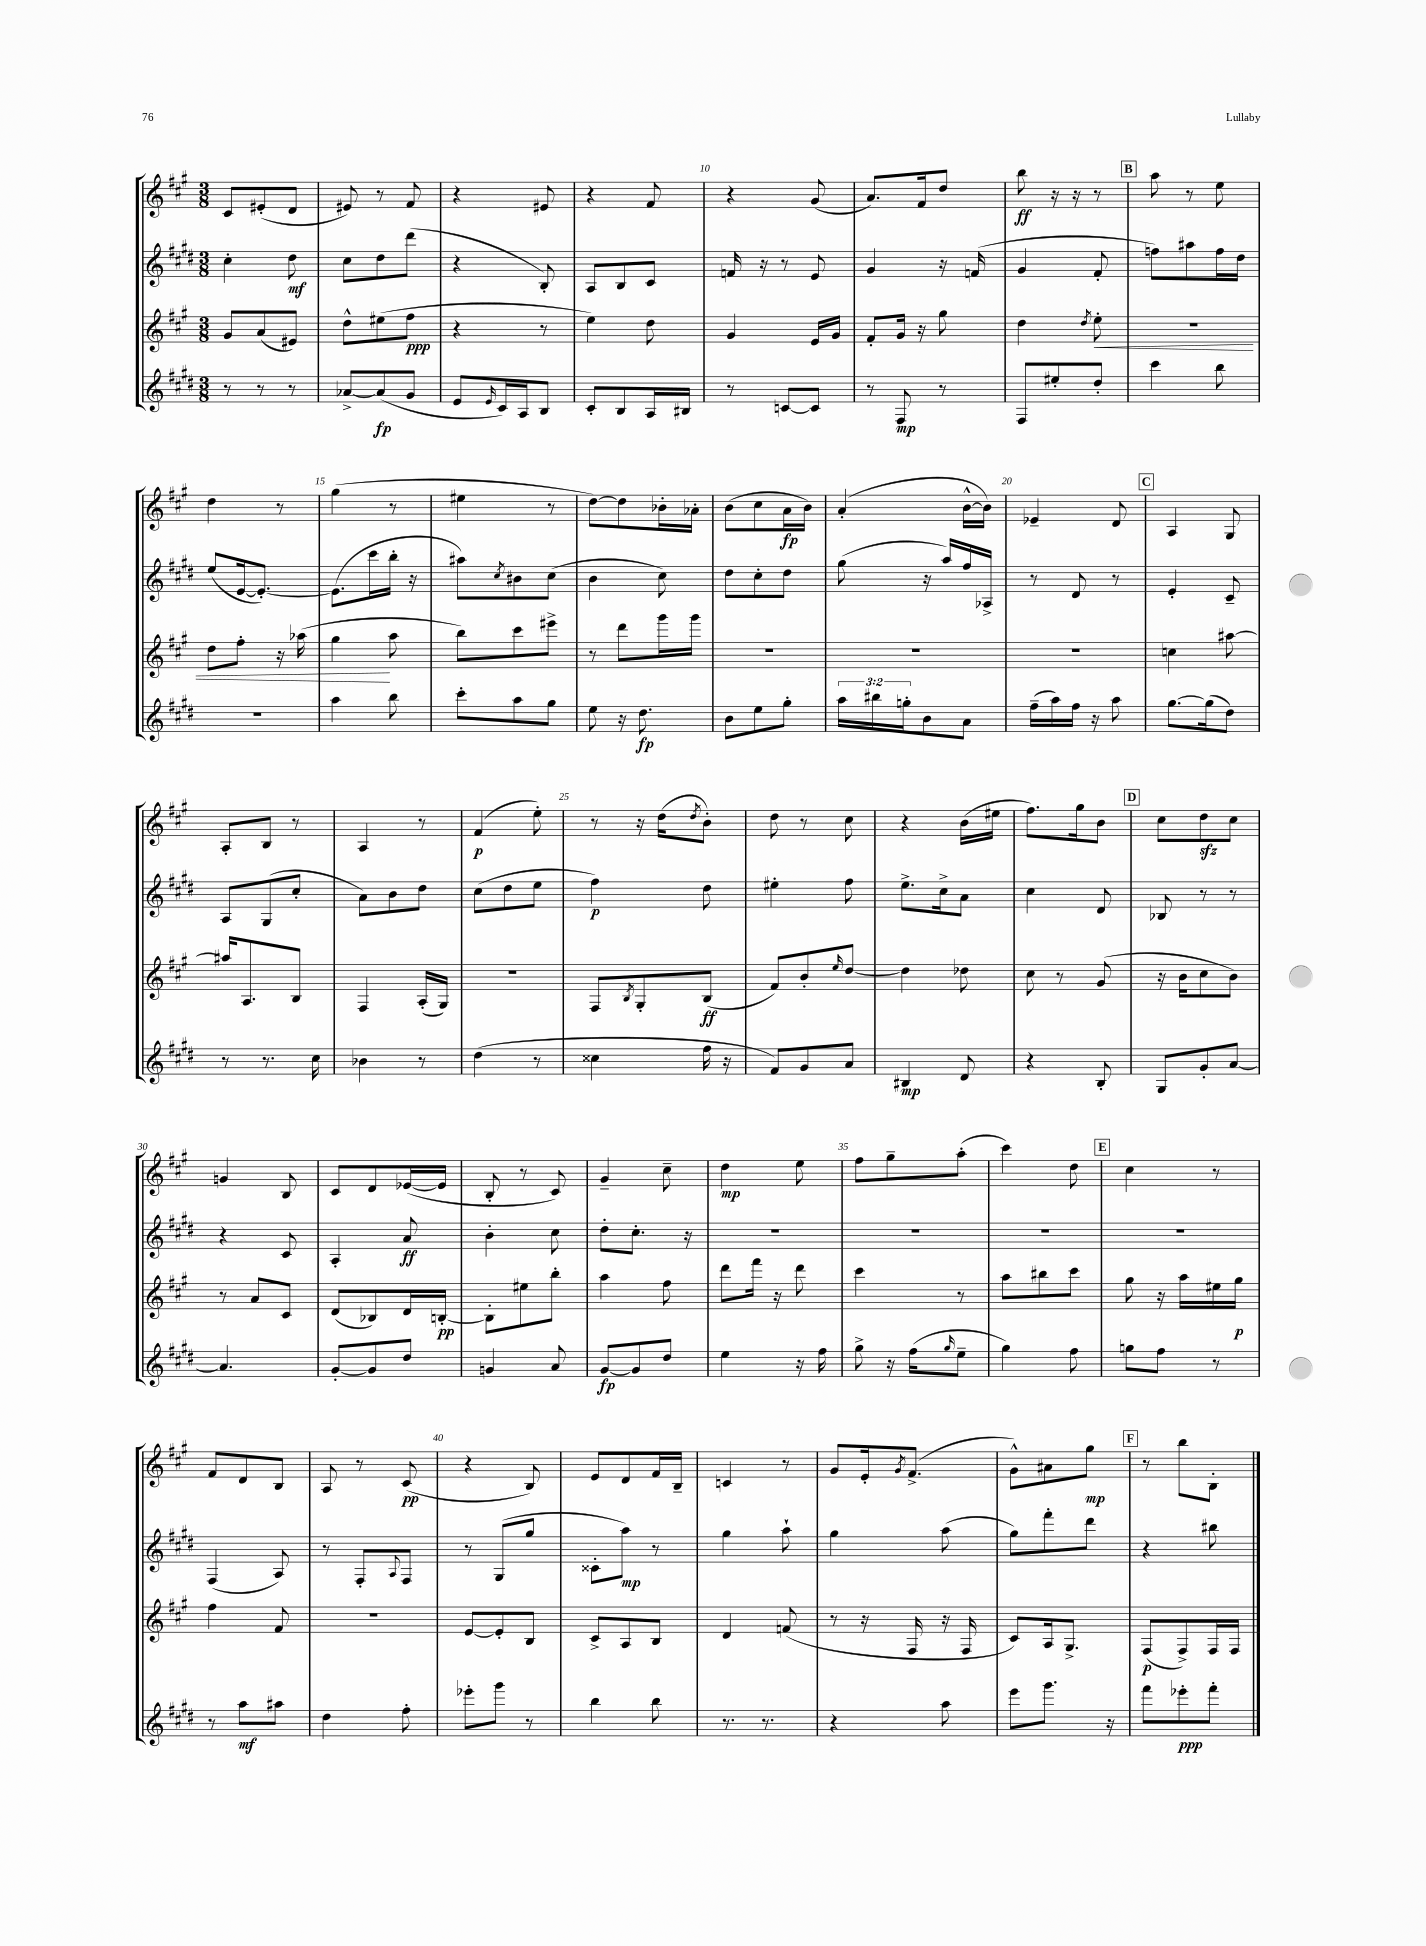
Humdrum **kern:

**kern	**kern	**kern	**kern
*staff4	*staff3	*staff2	*staff1
*clefG2	*clefG2	*clefG2	*clefG2
*k[f#c#g#d#]	*k[f#c#g#]	*k[f#c#g#d#]	*k[f#c#g#]
*M3/8	*M3/8	*M3/8	*M3/8
8r	8g#/L	4cc#'\	8c#/L
8r	(8a/	.	(8e#'/
8r	8e#/J)	8dd#\	8d/J
=	=	=	=
[8a-^/L	8dd^^\L	8cc#\L	8e#/)
(8a-/]	(8ee#\	8dd#\	8r
8g#/J	8ff#\J	(8ddd#\J	8f#/
=	=	=	=
8e/L	4r	4r	4r
16qqe/	.	.	.
16c#/L)	.	.	.
16A/J	.	.	.
8B/J	8r	8B'/)	8e#/
=	=	=	=
8c#'/L	4ee\)	8A/L	4r
8B/	.	8B/	.
16A/L	8dd\	8c#/J	8f#/
16B#/JJ	.	.	.
=	=	=	=
8r	4g#/	16f/	4r
.	.	16r	.
[8c/L	.	8r	.
8c/]J	16e/LL	8e/	(8g#/
.	16g#/JJ	.	.
=	=	=	=
8r	8f#'/L	4g#/	8.a/L)
8F#/	16g#/Jk	.	.
.	16r	.	16f#/k
8r	8gg#\	16r	8dd/J
.	.	(16f/	.
=	=	=	=
8F#/L	4dd\	4g#/	8bb\
8ee#'/	.	.	16r
.	.	.	16r
.	8qdd/	.	.
8dd#'/J	8ee'\	8f#'/	8r
=	=	=	=
4ccc#\	4.r	8ff\L)	8aa\
.	.	8aa#\	8r
8bb\	.	16ff\L	8ee\
.	.	16dd#\JJ	.
=	=	=	=
4.r	8dd\L	(8ee/L	4dd\
.	8ff#'\J	[16e/k	.
.	.	8.e'/_J)	.
.	16r	.	8r
.	(16aa-\	.	.
=	=	=	=
4aa\	4gg#\	(8.e\]L	(4gg#\
.	.	16ccc#\L	.
8bb\	8aa\	16bb'\JJ	8r
.	.	16r	.
=	=	=	=
8ccc#'\L	8bb\L)	8aa#\L)	4ee#\
.	.	8qcc#/	.
8aa\	8ccc#\	8b#\	.
8gg#\J	8eee#^\J	(8cc#\J	8r
=	=	=	=
8ee\	8r	4b\	[8dd\L)
16r	8ddd\L	.	8dd\]
8.dd#\	.	.	.
.	16ggg#\L	8cc#\)	16b-'\L
.	16ggg#\JJ	.	16a-'\JJ
=	=	=	=
8b\L	4.r	8dd#\L	(8b\L
8ee\	.	8cc#'\	8cc#\
8gg#'\J	.	8dd#\J	16a\L
.	.	.	16b\JJ)
=	=	=	=
24aa\LL	4.r	(8gg#\	(4a'/
24bb#\	.	.	.
24gg'\J	.	.	.
8b\	.	16r	.
.	.	16aa/LL)	.
8a\J	.	16ff#/	[16b^^\LL
.	.	16A-^/JJ	16b\]JJ)
=	=	=	=
(16ff#~\LL	4.r	8r	4e-~/
16aa\)	.	.	.
16ff#\JJ	.	8d#/	.
16r	.	.	.
8aa\	.	8r	8d/
=	=	=	=
[8.gg#\L	4cc\	4e'/	4A/
(16gg#\]k	.	.	.
8dd#\J)	[8aa#\	8c#~/	8G#/
=	=	=	=
8r	16aa#/]LK	8A/L	8A'/L
.	8.A/	.	.
8.r	.	(8G#/	8B/J
.	8B/J	8cc#'/J	8r
16cc#\	.	.	.
=	=	=	=
4b-\	4F#/	8a\L)	4A/
.	.	8b\	.
8r	(16A'/LL	8dd#\J	8r
.	16G#/JJ)	.	.
=	=	=	=
(4dd#\	4.r	(8cc#\L	(4f#/
.	.	8dd#\	.
8r	.	8ee\J	8ee'\)
=	=	=	=
4cc##\	8F#/L	4ff#\)	8r
.	8qB/	.	.
.	8G#'/	.	16r
.	.	.	(16dd\LK
.	.	.	8qdd/
16ff#\	(8B/J	8dd#\	8b'\J)
16r	.	.	.
=	=	=	=
8f#/L)	8f#/L)	4ee#'\	8dd\
8g#/	8b'/	.	8r
.	16qqee/	.	.
8a/J	[8dd/J	8ff#\	8cc#\
=	=	=	=
4B#/	4dd\]	8.ee^\L	4r
.	.	16cc#^\k	.
8d#/	8dd-\	8a\J	(16b\LL
.	.	.	16ee#\JJ
=	=	=	=
4r	8cc#\	4cc#\	8.ff#\L)
.	8r	.	.
.	.	.	16gg#\k
8B'/	(8g#/	8d#/	8b\J
=	=	=	=
8G#/L	16r	8B-/	8cc#\L
.	16b\LK	.	.
8g#'/	8cc#\	8r	8dd\
[8a/J	8b\J)	8r	8cc#\J
=	=	=	=
4.a/]	8r	4r	4g/
.	8a/L	.	.
.	8c#/J	8c#/	8B/
=	=	=	=
[8g#'/L	(8d/L	4A'/	8c#/L
8g#/]	8B-/)	.	8d/
8dd#/J	16d/L	8a/	([16e-/L
.	[16B'/JJ	.	16e-/]JJ
=	=	=	=
4g/	8B'\]L	4b'\	8B'/
.	8ee#\	.	8r
8a/	8bb'\J	8cc#\	8c#/)
=	=	=	=
[8g#/L	4aa\	8dd#'\L	4g#~/
8g#/]	.	8.cc#'\J	.
8dd#/J	8ff#\	.	8cc#~\
.	.	16r	.
=	=	=	=
4ee\	8ddd\L	4.r	4dd\
.	16fff#\Jk	.	.
.	16r	.	.
16r	8ddd\	.	8ee\
16ff#\	.	.	.
=	=	=	=
8gg#^\	4ccc#\	4.r	8ff#\L
16r	.	.	8gg#~\
(16ff#\LK	.	.	.
16qqgg#/	.	.	.
8ee~\J	8r	.	(8aa'\J
=	=	=	=
4gg#\)	8aa\L	4.r	4ccc#\)
.	8bb#\	.	.
8ff#\	8ccc#\J	.	8dd\
=	=	=	=
8gg\L	8gg#\	4.r	4cc#\
8ff#\J	16r	.	.
.	16aa\LL	.	.
8r	16ee#\	.	8r
.	16gg#\JJ	.	.
=	=	=	=
8r	4ff#\	(4F#/	8f#/L
8aa\L	.	.	8d/
8aa#\J	8f#/	8A/)	8B/J
=	=	=	=
4dd#\	4.r	8r	8A/
.	.	8F#'/L	8r
.	.	8qqA/	.
8ff#'\	.	8F#/J	(8c#/
=	=	=	=
8eee-'\L	[8e/L	8r	4r
8ggg#\J	8e'/]	(8G#/L	.
8r	8B/J	8gg#/J	8B/)
=	=	=	=
4bb\	8c#^/L	8c##'\L	8e/L
.	8A/	8aa\J)	8d/
8bb\	8B/J	8r	16f#/L
.	.	.	16B~/JJ
=	=	=	=
8.r	4d/	4gg#\	4c/
8.r	.	.	.
.	(8f/	8aa`\	8r
=	=	=	=
4r	8r	4gg#\	8g#/L
.	16r	.	16e'/k
.	.	.	8qg#/
.	16F#/	.	(8.f#^/J
8aa\	16r	(8aa\	.
.	16F#/	.	.
=	=	=	=
8eee\L	8c#/L)	8gg#\L)	8g#^^\L)
8.ggg#\J	16A/k	8fff#'\	8a#\
.	8.G#^/J	.	.
.	.	8ddd#\J	8gg#\J
16r	.	.	.
=	=	=	=
8fff#\L	(8F#/L	4r	8r
8eee-'\	8F#^/)	.	8bb\L
8fff#'\J	16F#/L	8bb#\	8B'\J
.	16F#/JJ	.	.
==	==	==	==
*-	*-	*-	*-
